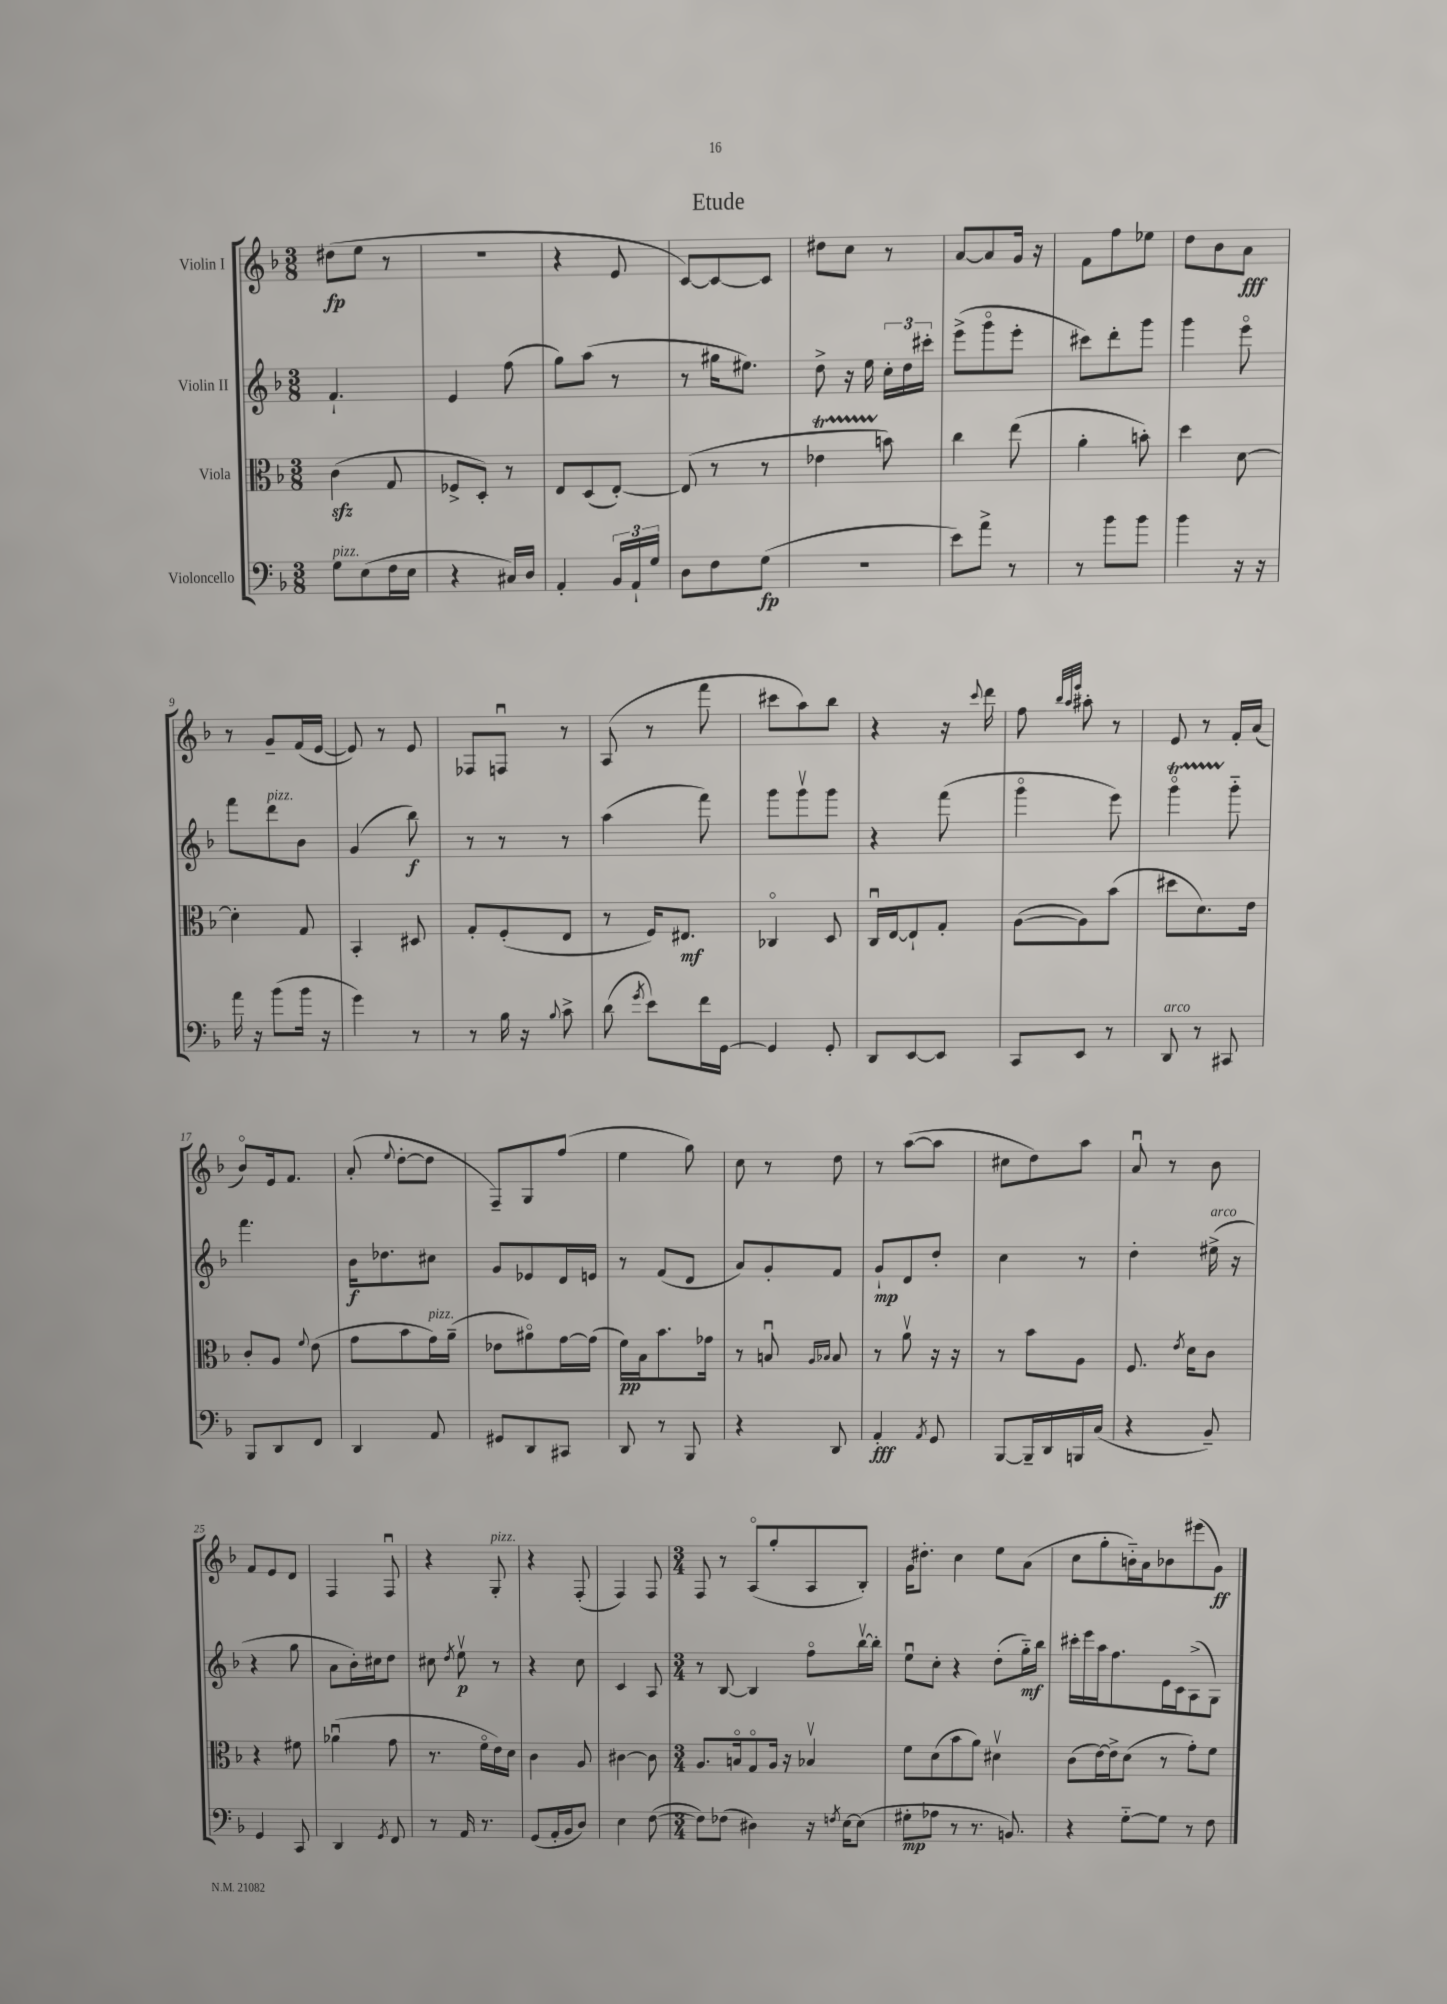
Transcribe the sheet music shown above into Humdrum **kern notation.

**kern	**dynam	**kern	**dynam	**kern	**dynam	**kern	**dynam
*part4	*part4	*part3	*part3	*part2	*part2	*part1	*part1
*staff4	*staff4	*staff3	*staff3	*staff2	*staff2	*staff1	*staff1
*I"Violoncello	*	*I"Viola	*	*I"Violin II	*	*I"Violin I	*
*clefF4	*	*clefC3	*	*clefG2	*	*clefG2	*
*k[b-]	*	*k[b-]	*	*k[b-]	*	*k[b-]	*
*M3/8	*	*M3/8	*	*M3/8	*	*M3/8	*
=1	=1	=1	=1	=1	=1	=1	=1
!LO:TX:a:i:t=pizz.	!	!	!	!	!	!	!
8G\L	.	(4czz\	.	4.f`/	.	(8dd#X\L	fp
(8E\	.	.	.	.	.	8ee\J	.
16F\L	.	8G/	.	.	.	8r	.
16E\JJ	.	.	.	.	.	.	.
=2	=2	=2	=2	=2	=2	=2	=2
4r	.	8F-X^/L	.	4e/	.	4.r	.
.	.	8D'/J)	.	.	.	.	.
16C#X/LL)	.	8r	.	(8ff\	.	.	.
16D/JJ	.	.	.	.	.	.	.
=3	=3	=3	=3	=3	=3	=3	=3
4AA'/	.	8E/L	.	8gg\L)	.	4r	.
.	.	(8D/	.	(8aa\J	.	.	.
24BB-/LL	.	[8E'/J)	.	8r	.	8e/	.
24AA`/	.	.	.	.	.	.	.
24G/JJ	.	.	.	.	.	.	.
=4	=4	=4	=4	=4	=4	=4	=4
8D\L	.	(8E/]	.	8r	.	[8c/L)	.
8F\	.	8r	.	16gg#X\KL	.	8c/_	.
.	.	.	.	8.ee#X\J)	.	.	.
(8G\J	fp	8r	.	.	.	8c/J]	.
=5	=5	=5	=5	=5	=5	=5	=5
4.r	.	4e-XT\	.	8dd^\	.	8dd#X\L	.
.	.	.	.	16r	.	8cc\J	.
.	.	.	.	16ee\	.	.	.
.	.	8bn\)	.	24cc'\LL	.	8r	.
.	.	.	.	24dd\	.	.	.
.	.	.	.	24ccc#X'\JJ	.	.	.
=6	=6	=6	=6	=6	=6	=6	=6
8e\L)	.	4cc\	.	(8eee^\L	.	[8a/L	.
8a^\J	.	.	.	8ggg\	.	8a/]	.
8r	.	(8ee\	.	8eee'\J	.	16g/Jk	.
.	.	.	.	.	.	16r	.
=7	=7	=7	=7	=7	=7	=7	=7
8r	.	4a'\	.	8ccc#X\L)	.	8f\L	.
8b-\L	.	.	.	8ddd'\	.	8ff\	.
8b-\J	.	8bn'\)	.	8ggg\J	.	8ee-X\J	.
=8	=8	=8	=8	=8	=8	=8	=8
4b-\	.	4dd\	.	4ggg\	.	8dd\L	.
.	.	.	.	.	.	8b-\	.
16r	.	[8d\	.	8eee\	.	8a\J	fff
16r	.	.	.	.	.	.	.
!!LO:LB:g=z
=9	=9	=9	=9	=9	=9	=9	=9
16a\	.	4d'\]	.	8fff\L	.	8r	.
16r	.	.	.	.	.	.	.
!	!	!	!	!LO:TX:a:i:t=pizz.	!	!	!
(8b-\L	.	.	.	8ddd\	.	8g~/L	.
16b-\Jk	.	8G/	.	8b-\J	.	(16f/L	.
16r	.	.	.	.	.	[16e/JJ	.
=10	=10	=10	=10	=10	=10	=10	=10
4g\)	.	4BB-'/	.	(4g/	.	8e/])	.
.	.	.	.	.	.	8r	.
8r	.	8D#X/	.	8bb-\)	f	8e/	.
=11	=11	=11	=11	=11	=11	=11	=11
8r	.	8G'/L	.	8r	.	8F-X/L	.
16B-\	.	(8F'/	.	8r	.	8Fnu/J	.
16r	.	.	.	.	.	.	.
8qqB-/	.	.	.	.	.	.	.
8c^\	.	8E/J	.	8r	.	8r	.
=12	=12	=12	=12	=12	=12	=12	=12
(8d\	.	8r	.	(4aa\	.	(8A/	.
8qg/	.	.	.	.	.	.	.
8e\L)	.	16F/KL)	.	.	.	8r	.
.	.	8.E#X/J	mf	.	.	.	.
16f\L	.	.	.	8fff\)	.	8fff\	.
[16GG\JJ	.	.	.	.	.	.	.
=13	=13	=13	=13	=13	=13	=13	=13
4GG/]	.	4C-X/	.	8ggg\L	.	8ccc#X\L	.
.	.	.	.	8gggv\	.	8aa\)	.
8GG'/	.	8D/	.	8ggg\J	.	8bb-\J	.
=14	=14	=14	=14	=14	=14	=14	=14
8DD/L	.	16Cu/LL	.	4r	.	4r	.
.	.	[16E/J	.	.	.	.	.
[8EE/	.	8E`/]	.	.	.	.	.
8EE/J]	.	8G'/J	.	(8fff\	.	16r	.
.	.	.	.	.	.	8qqccc/	.
.	.	.	.	.	.	16ddd\	.
=15	=15	=15	=15	=15	=15	=15	=15
8CC/L	.	([8A\L	.	4ggg\	.	8ff\	.
.	.	.	.	.	.	32qqbb-/LLL	.
.	.	.	.	.	.	32qqaa/	.
.	.	.	.	.	.	32qqeee/JJJ	.
8EE/J	.	8A\])	.	.	.	8aa#X'\	.
8r	.	(8b-\J	.	8eee\)	.	8r	.
=16	=16	=16	=16	=16	=16	=16	=16
!LO:TX:a:i:t=arco	!	!	!	!	!	!	!
8DD/	.	8dd#X\L	.	4gggT\	.	8e/	.
8r	.	8.d\)	.	.	.	8r	.
8CC#X/	.	.	.	8ggg\	.	16f'/LL	.
.	.	16e\Jk	.	.	.	(16a/JJ	.
!!LO:LB:g=z
=17	=17	=17	=17	=17	=17	=17	=17
8BBB-/L	.	8c'/L	.	4.fff\	.	8b-/L)	.
8DD/	.	8A/J	.	.	.	16e/k	.
.	.	.	.	.	.	8.f/J	.
.	.	8qqf/	.	.	.	.	.
8FF/J	.	(8e\	.	.	.	.	.
=18	=18	=18	=18	=18	=18	=18	=18
4DD/	.	8g\L	.	16b-\KL	f	(8a'/	.
.	.	.	.	8.dd-X\	.	.	.
.	.	.	.	.	.	8qqee/	.
.	.	8b-\	.	.	.	[8dd'\L	.
!	!	!LO:TX:a:i:t=pizz.	!	!	!	!	!
8AA/	.	16g\L)	.	8cc#X\J	.	8dd\J]	.
.	.	(16a~\JJ	.	.	.	.	.
=19	=19	=19	=19	=19	=19	=19	=19
8GG#X/L	.	8e-X\L	.	8g/L	.	8F~/L)	.
8DD/	.	8a#X\)	.	8e-X/	.	8G/	.
8CC#X/J	.	[16g\L	.	16d/L	.	(8ff/J	.
.	.	(16g\JJ]	.	16en/JJ	.	.	.
=20	=20	=20	=20	=20	=20	=20	=20
8DD/	.	16f\LL)	pp	8r	.	4ee\	.
.	.	16B-\J	.	.	.	.	.
8r	.	8.b-\	.	(8f/L	.	.	.
8BBB-/	.	.	.	8d/J	.	8gg\)	.
.	.	16g-X\Jk	.	.	.	.	.
=21	=21	=21	=21	=21	=21	=21	=21
4r	.	8r	.	8a/L)	.	8cc\	.
.	.	8Bnu/	.	8g'/	.	8r	.
.	.	16qqA/LL	.	.	.	.	.
.	.	16qqB-X/JJ	.	.	.	.	.
8DD/	.	8B-/	.	8f/J	.	8dd\	.
=22	=22	=22	=22	=22	=22	=22	=22
4AA'/	fff	8r	.	8g`/L	mp	8r	.
.	.	8av\	.	8d/	.	([8aa\L	.
8qAA/	.	.	.	.	.	.	.
8GG/	.	16r	.	8dd'/J	.	8aa\J]	.
.	.	16r	.	.	.	.	.
=23	=23	=23	=23	=23	=23	=23	=23
[8BBB-/L	.	8r	.	4cc\	.	8cc#X\L	.
16BBB-~/L]	.	8b-\L	.	.	.	8dd\)	.
16DD/	.	.	.	.	.	.	.
16BBBn/	.	8A\J	.	8r	.	8aa\J	.
(16C/JJ	.	.	.	.	.	.	.
=24	=24	=24	=24	=24	=24	=24	=24
4r	.	8.F/	.	4dd'\	.	8au/	.
.	.	.	.	.	.	8r	.
.	.	8qe/	.	.	.	.	.
.	.	16d\KL	.	.	.	.	.
!	!	!	!	!LO:TX:a:i:t=arco	!	!	!
8BB-~/)	.	8c\J	.	(16ee#X^\	.	8b-\	.
.	.	.	.	16r	.	.	.
!!LO:LB:g=z
=25	=25	=25	=25	=25	=25	=25	=25
4GG/	.	4r	.	4r	.	8f/L	.
.	.	.	.	.	.	8e/	.
8CC/	.	8f#X\	.	8gg\	.	8d/J	.
=26	=26	=26	=26	=26	=26	=26	=26
4DD/	.	(4a-Xu\	.	8a\L	.	4F/	.
.	.	.	.	16b-'\L)	.	.	.
.	.	.	.	16cc#X\J	.	.	.
8qGG/	.	.	.	.	.	.	.
8FF/	.	8g\	.	8dd\J	.	8Fu/	.
=27	=27	=27	=27	=27	=27	=27	=27
8r	.	8.r	.	8cc#X\	.	4r	.
.	.	.	.	8qdd/	.	.	.
16AA/	.	.	.	8eev\	p	.	.
8.r	.	16f\LL	.	.	.	.	.
!	!	!	!	!	!	!LO:TX:a:i:t=pizz.	!
.	.	16e\)	.	8r	.	8G'/	.
.	.	16d\JJ	.	.	.	.	.
=28	=28	=28	=28	=28	=28	=28	=28
(8GG/L	.	4c\	.	4r	.	4r	.
16AA'/L	.	.	.	.	.	.	.
16BB-/J	.	.	.	.	.	.	.
8D/J)	.	8A/	.	8cc\	.	(8F'/	.
=29	=29	=29	=29	=29	=29	=29	=29
4E\	.	[4c#X\	.	4c/	.	4F/)	.
([8F\	.	8c#\]	.	8A/	.	8F/	.
=30	=30	=30	=30	=30	=30	=30	=30
*M3/4	*	*M3/4	*	*M3/4	*	*M3/4	*
8F\L])	.	8.A/L	.	8r	.	8F/	.
(8F-X\J	.	.	.	[8B-/	.	8r	.
.	.	16Bn/k	.	.	.	.	.
4D#X\)	.	8G/	.	4B-/]	.	(8A/L	.
.	.	16A/Jk	.	.	.	8gg'/	.
.	.	16r	.	.	.	.	.
16r	.	4B-Xv/	.	8ff\L	.	8A/	.
8qFn/	.	.	.	.	.	.	.
[16E\KL	.	.	.	.	.	.	.
(8E\J]	.	.	.	[16bb-v\L	.	8B-'/J)	.
.	.	.	.	16bb-'\JJ]	.	.	.
=31	=31	=31	=31	=31	=31	=31	=31
8G#X'\L	mp	8f\L	.	8eeu\L	.	16g\KL	.
.	.	.	.	.	.	8.dd#X'\J	.
8A-X\J	.	(8d\	.	8cc'\J	.	.	.
8r	.	8b-\	.	4r	.	4cc\	.
8.r	.	8a\J)	.	.	.	.	.
.	.	4d#Xv\	.	(8dd'\L	.	8ee\L	.
8.BBn/)	.	.	.	.	.	.	.
.	.	.	.	16gg\L)	mf	(8a\J	.
.	.	.	.	16bb-\JJ	.	.	.
=32	=32	=32	=32	=32	=32	=32	=32
4r	.	(8c\L	.	16ccc#X'\LL	.	8cc\L	.
.	.	.	.	16eee\	.	.	.
.	.	[16e\L)	.	16aa\J	.	8gg'\	.
.	.	16e^\J]	.	8.ff\	.	.	.
[8G\L	.	(8d\J	.	.	.	16bn\L)	.
.	.	.	.	.	.	16a\J	.
8G\J]	.	8r	.	16e\L	.	8b-X\	.
.	.	.	.	16c\J	.	.	.
8r	.	8g'\L)	.	(8A^\	.	(8eee#X\	.
8F\	.	8f\J	.	8G\J)	.	8g\J)	ff
==	==	==	==	==	==	==	==
*-	*-	*-	*-	*-	*-	*-	*-
